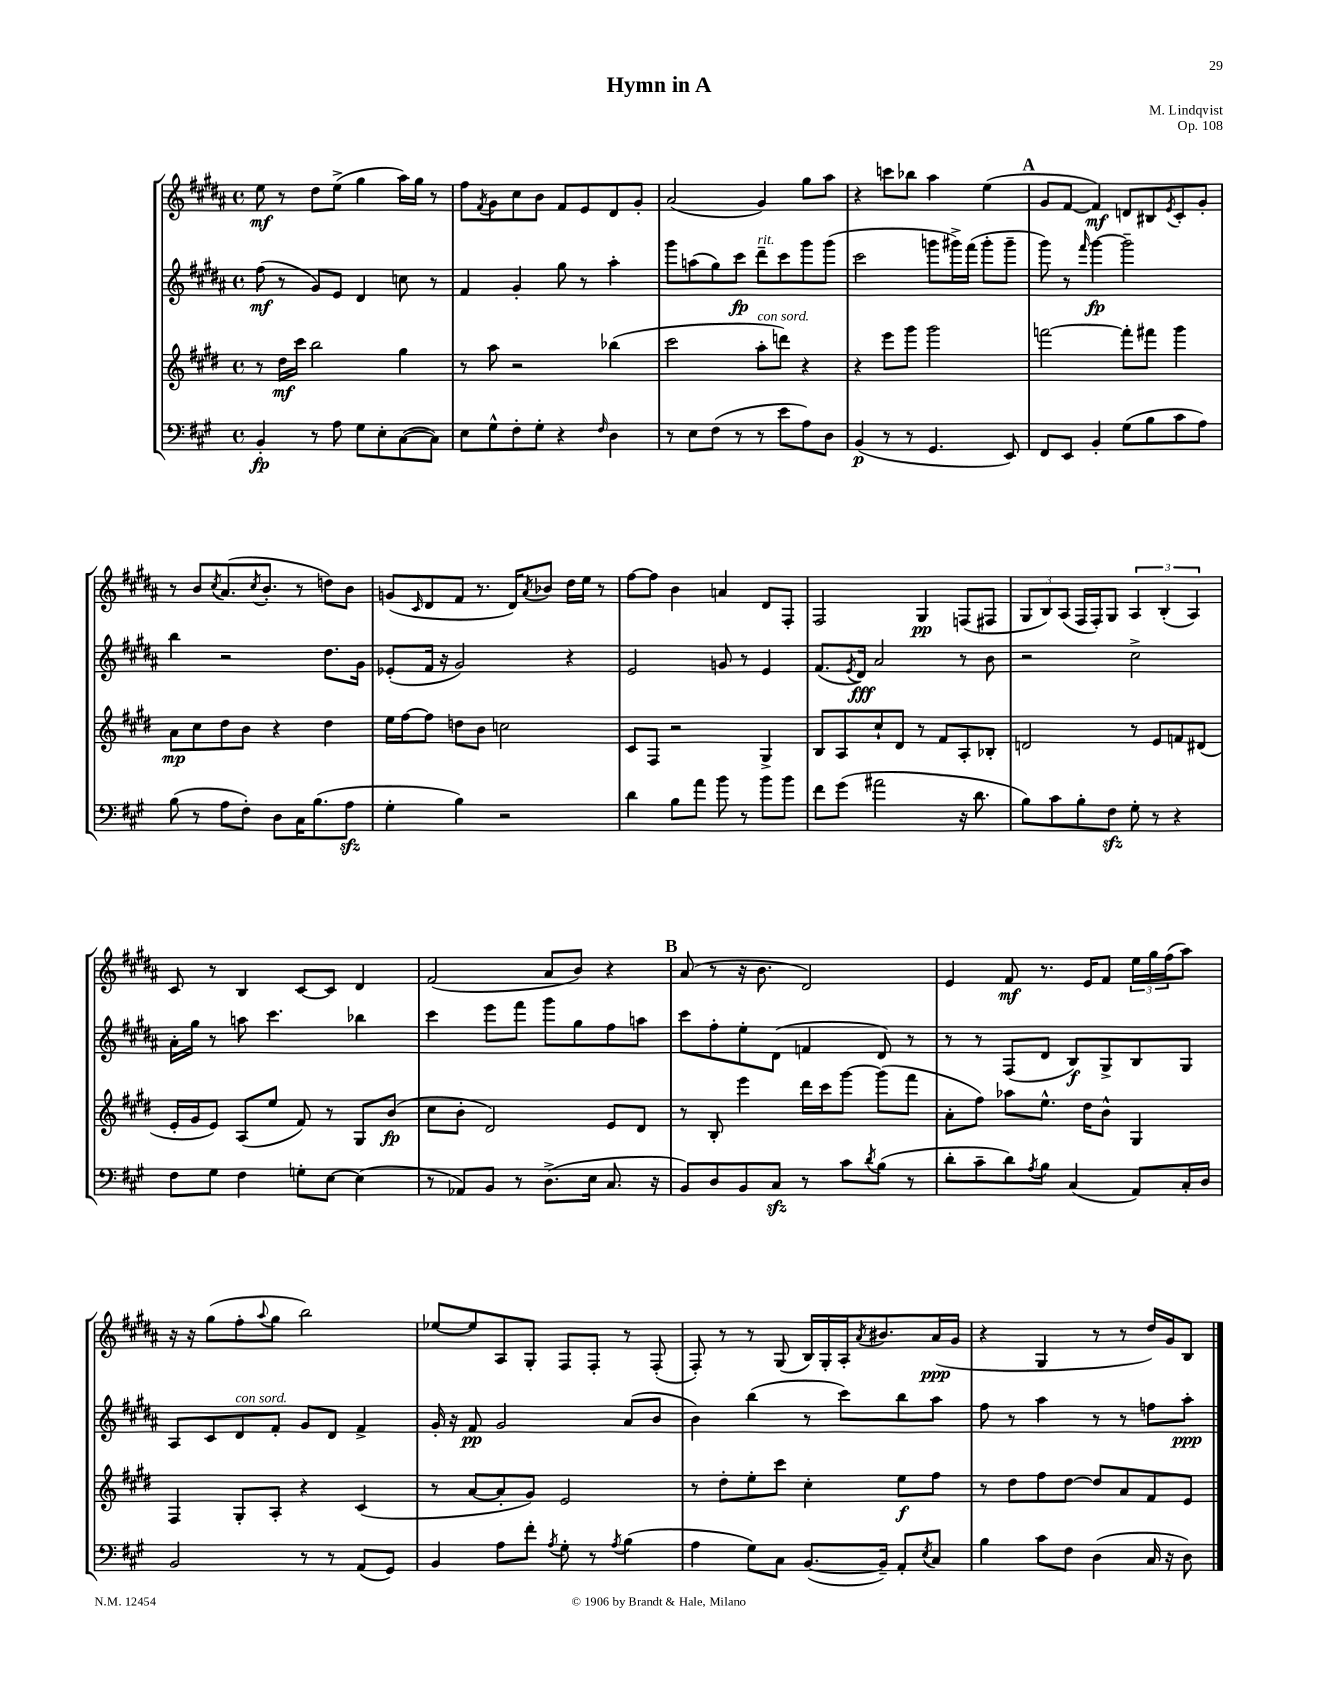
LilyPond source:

\header { title = "Hymn in A" composer = "M. Lindqvist" opus = "Op. 108" }
<<
\new StaffGroup <<
\new Staff = "s0" {
    \clef treble \key b \major \defaultTimeSignature \time 4/4
    e''8\mf r8 dis''8 e''8->( gis''4 ais''16) gis''16 r8 |
    fis''8 \acciaccatura { fis'8 } gis'8 cis''8 b'8 fis'8 e'8 dis'8 gis'8-. |
    ais'2( gis'4) gis''8 ais''8 |
    r4 c'''8 bes''8 ais''4 e''4( |
    \mark \markup { \bold "A" } gis'8 fis'8~ fis'4\mf) d'8 bis8 \acciaccatura { e'8 } cis'8-. gis'8-. |
    r8 b'8 \acciaccatura { cis''8 } ais'8.( \acciaccatura { cis''8 } b'8.-. r8 d''8) b'8 |
    g'8( \grace { cis'16 } dis'8 fis'8 r8. dis'16) \acciaccatura { ais'8 } bes'8 dis''16 e''16 r8 |
    fis''8~ fis''8 b'4 a'4 dis'8 fis8-. |
    fis2 gis4\pp f8( fis8 |
    \tuplet 3/2 { gis8 b8) ais8( } fis16 fis16-.) gis8 \tuplet 3/2 { ais4 b4-.( ais4) } |
    cis'8 r8 b4 cis'8~ cis'8 dis'4 |
    fis'2( ais'8 b'8) r4 |
    \mark \markup { \bold "B" } ais'8( r8 r16 b'8. dis'2) |
    e'4 fis'8\mf r8. e'16 fis'8 \tuplet 3/2 { e''16 gis''16 fis''16( } ais''8) |
    r16 r16 gis''8( fis''8-. \appoggiatura { ais''8 } gis''8 b''2) |
    ees''8~ ees''8 ais8 gis8-. fis8 fis8-. r8 fis8-.( |
    fis8-.) r8 r8 gis8( b16) gis16-. ais16-. \acciaccatura { ais'8 } bis'8. ais'16\ppp( gis'16 |
    r4 gis4 r8 r8 dis''16) gis'16 b8 \bar "|." |
}
\new Staff = "s1" {
    \clef treble \key b \major \defaultTimeSignature \time 4/4
    fis''8\mf( r8 gis'8) e'8 dis'4 c''8 r8 |
    fis'4 gis'4-. gis''8 r8 ais''4-. |
    gis'''8 a''8( gis''8) cis'''8\fp dis'''8--^\markup { \italic "rit." } cis'''8 gis'''8 gis'''8( |
    cis'''2 g'''8 gis'''16->) fis'''16( gis'''8-. gis'''8-- |
    \mark \markup { \bold "A" } gis'''8) r8 \grace { fis'''16 } gis'''4~\fp gis'''2-- |
    b''4 r2 dis''8. gis'16 |
    ees'8-.( fis'16 r16 gis'2) r4 |
    e'2 g'8 r8 e'4 |
    fis'8.( \acciaccatura { e'8 } dis'16\fff) ais'2 r8 b'8 |
    r2 cis''2-> |
    ais'16-. gis''16 r8 a''8 cis'''4. bes''4 |
    cis'''4 e'''8 fis'''8 gis'''8 gis''8 fis''8 a''8 |
    \mark \markup { \bold "B" } cis'''8 fis''8-. e''8-. dis'8( f'4 dis'8) r8 |
    r8 r8 fis8( dis'8 b8\f) gis8-> b8 gis8 |
    ais8 cis'8 dis'8^\markup { \italic "con sord." } fis'8-. gis'8 dis'8 fis'4-> |
    gis'16-. r16 fis'8\pp gis'2 ais'8( b'8 |
    b'4) b''4( r8 cis'''8) b''8 ais''8 |
    fis''8 r8 ais''4 r8 r8 f''8 ais''8-.\ppp \bar "|." |
}
\new Staff = "s2" {
    \clef treble \key e \major \defaultTimeSignature \time 4/4
    r8 dis''16\mf cis'''16 b''2 gis''4 |
    r8 a''8 r2 bes''4( |
    cis'''2 a''8-.^\markup { \italic "con sord." } d'''8) r4 |
    r4 e'''8 gis'''8 gis'''2 |
    \mark \markup { \bold "A" } f'''2~ f'''8-. fis'''8 gis'''4 |
    a'8\mp cis''8 dis''8 b'8 r4 dis''4 |
    e''16 fis''16~ fis''8 d''8 b'8 c''2 |
    cis'8 fis8 r2 gis4-> |
    b8 a8 cis''8-! dis'8 r8 fis'8 a8-. bes8-. |
    d'2 r8 e'8 f'8 dis'8( |
    e'16-. gis'16 e'8) a8( e''8 fis'8) r8 gis8 b'8\fp( |
    cis''8 b'8-. dis'2) e'8 dis'8 |
    \mark \markup { \bold "B" } r8 b8-. e'''4 dis'''16 cis'''16 gis'''8~ gis'''8( fis'''8 |
    a'8-. fis''8) aes''8 e''8.-^ dis''16 b'8-^ gis4 |
    fis4 gis8-. a8-. r4 cis'4( |
    r8 a'8~ a'8-. gis'8) e'2 |
    r8 dis''8-. e''8-. cis'''8 cis''4-. e''8\f fis''8 |
    r8 dis''8 fis''8 dis''8~ dis''8 a'8 fis'8 e'8 \bar "|." |
}
\new Staff = "s3" {
    \clef bass \key a \major \defaultTimeSignature \time 4/4
    b,4-.\fp r8 a8 gis8 e8-. cis8~( cis8) |
    e8 gis8-^ fis8-. gis8-. r4 \grace { fis16 } d4 |
    r8 e8 fis8( r8 r8 e'8 a8) d8 |
    b,4\p( r8 r8 gis,4. e,8) |
    \mark \markup { \bold "A" } fis,8 e,8 b,4-. gis8( b8 cis'8 a8) |
    b8( r8 a8 fis8-.) d8 cis16 b8.( a8\sfz |
    gis4-. b4) r2 |
    d'4 b8 a'8 b'8 r8 b'8 b'8 |
    fis'8 gis'8( ais'2 r16 d'8. |
    b8) cis'8 b8-. fis8\sfz gis8-. r8 r4 |
    fis8 gis8 fis4 g8-. e8~ e4( |
    r8 aes,8) b,8 r8 d8.->( e16 cis8. r16 |
    \mark \markup { \bold "B" } b,8) d8 b,8 cis8\sfz r8 cis'8 \acciaccatura { d'8 } b8( r8 |
    d'8-. cis'8-- d'8) \acciaccatura { a8 } b8 cis4( a,8) cis16-. d16 |
    b,2 r8 r8 a,8( gis,8) |
    b,4 a8 fis'8-. \acciaccatura { a8 } gis8-. r8 \acciaccatura { a8 } b4( |
    a4 gis8) cis8 b,8.~( b,16--) a,8-. \acciaccatura { e8 } cis8 |
    b4 cis'8 fis8 d4( cis16 r16 d8) \bar "|." |
}
>>
>>
\layout { \context { \Score \remove "Bar_number_engraver" } }
